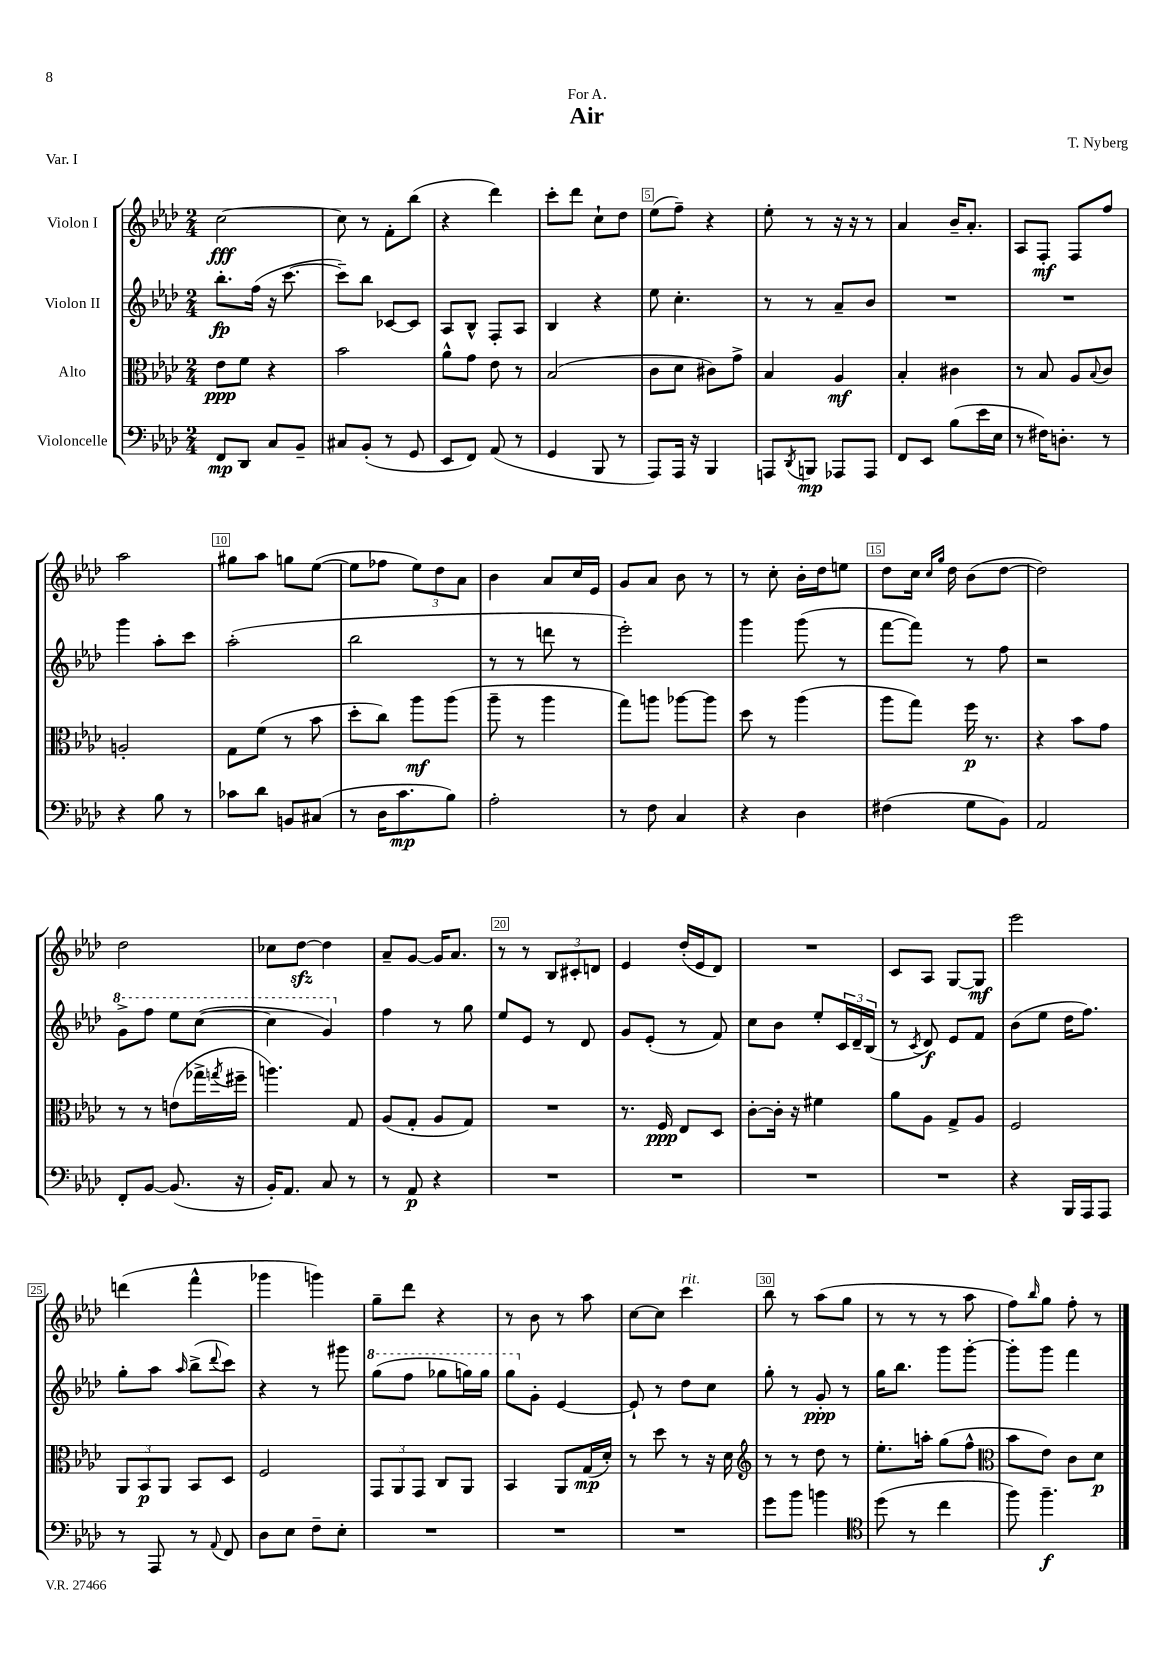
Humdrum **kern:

**kern	**kern	**kern	**kern
*staff4	*staff3	*staff2	*staff1
*clefF4	*clefC3	*clefG2	*clefG2
*k[b-e-a-d-]	*k[b-e-a-d-]	*k[b-e-a-d-]	*k[b-e-a-d-]
*M2/4	*M2/4	*M2/4	*M2/4
8FF/L	8e-\L	8.bb-'\L	[2cc\
8DD-/J	8f\J	.	.
.	.	(16ff\Jk	.
8C/L	4r	16r	.
.	.	[8.ccc\	.
8BB-~/J	.	.	.
=	=	=	=
8C#/L	2b-\	8ccc~\]L)	8cc\]
(8BB-'/J	.	8bb-\J	8r
8r	.	[8c-/L	8f'\L
8GG/	.	8c-/]J	(8bb-\J
=	=	=	=
8EE-/L	8a-^^\L	8A-/L	4r
8FF/J)	8g\J	8B-^^/J	.
(8AA-/	8e-\	8F'/L	4ddd-\)
8r	8r	8A-/J	.
=	=	=	=
4GG/	(2B-/	4B-/	8ccc'\L
.	.	.	8ddd-\J
8BBB-/	.	4r	8cc`\L
8r	.	.	8dd-\J
=	=	=	=
8AAA-/L)	8c\L	8ee-\	(8ee-\L
16AAA-/Jk	8d-\J	4.cc'\	8ff~\J)
16r	.	.	.
4BBB-/	8c#\L)	.	4r
.	8g^\J	.	.
=	=	=	=
8AAA/L	4B-/	8r	8ee-'\
8qDD-/	.	.	.
8BBB/J	.	8r	8r
8AAA-/L	4A-/	8a-~/L	16r
.	.	.	16r
8AAA-/J	.	8b-/J	8r
=	=	=	=
8FF/L	4B-'/	2r	4a-/
8EE-/J	.	.	.
(8B-\L	4c#\	.	16b-~/LK
.	.	.	8.a-'/J
16e-\L	.	.	.
16E-\JJ	.	.	.
=	=	=	=
8r	8r	2r	8A-/L
16F#\LK)	8B-/	.	8F'/J
8.D'\J	.	.	.
.	8A-/L	.	8F/L
.	8qqB-/	.	.
8r	8c/J	.	8ff/J
=	=	=	=
4r	2A'/	4ggg\	2aa-\
8B-\	.	8aa-'\L	.
8r	.	8ccc\J	.
=	=	=	=
8c-\L	8G\L	(2aa-'\	8gg#\L
8d-\J	(8f\J	.	8aa-\J
8BB/L	8r	.	8gg\L
(8C#/J	8b-\	.	([8ee-\J
=	=	=	=
8r	8dd-'\L	2bb-\	8ee-\]L
16D-\LK	8cc\J)	.	8ff-\J
8.c\	.	.	.
.	8aa-\L	.	12ee-\L)
.	.	.	12dd-\
8B-\J)	(8aa-\J	.	.
.	.	.	12a-\J
=	=	=	=
2A-'\	8aa-~\	8r	4b-\
.	8r	8r	.
.	4aa-\	8ddd\	8a-/L
.	.	8r	16cc/L
.	.	.	16e-/JJ
=	=	=	=
8r	8gg\L)	2eee-'\)	8g/L
8F\	8aa\J	.	8a-/J
4C/	[8aa-\L	.	8b-\
.	8aa-\]J	.	8r
=	=	=	=
4r	8dd-\	4ggg\	8r
.	8r	.	8cc'\
4D-\	(4aa-\	(8ggg\	16b-'\LL
.	.	.	16dd-\J
.	.	8r	8ee\J
=	=	=	=
(4F#\	8aa-\L	[8fff\L	8dd-\L
.	8gg\J)	8fff\]J)	16cc\Jk
.	.	.	16qqcc/LL
.	.	.	16qqgg/JJ
.	.	.	16dd-\
8G\L	16ff\	8r	(8b-\L
.	8.r	.	.
8BB-\J)	.	8ff\	[8dd-\J
=	=	=	=
2AA-/	4r	2r	2dd-\])
.	8b-\L	.	.
.	8g\J	.	.
=	=	=	=
8FF'/L	8r	8gg^\L	2dd-\
[8BB-/J	8r	8fff\J	.
(8.BB-/]	(8e\L	8eee-\L	.
.	16gg-^\L	([8ccc\J	.
.	8qgg/	.	.
16r	16ff#~\JJ	.	.
=	=	=	=
16BB-'/LK)	4.aa\)	4ccc\]	8cc-\L
8.AA-/J	.	.	.
.	.	.	[8dd-\J
8C/	.	4gg/)	4dd-\]
8r	8G/	.	.
=	=	=	=
8r	(8A-/L	4ff\	8a-~/L
8AA-/	8G'/J	.	[8g/J
4r	8A-/L	8r	16g/]LK
.	.	.	8.a-/J
.	8G/J)	8gg\	.
=	=	=	=
2r	2r	8ee-/L	8r
.	.	8e-/J	8r
.	.	8r	12B-/L
.	.	.	12c#'/
.	.	8d-/	.
.	.	.	12d/J
=	=	=	=
2r	8.r	8g/L	4e-/
.	.	(8e-'/J	.
.	16F/	.	.
.	8E-/L	8r	(16dd-'/LL
.	.	.	16e-/J
.	8D-/J	8f/)	8d-/J)
=	=	=	=
2r	[8c'\L	8cc\L	2r
.	16c'\]Jk	8b-\J	.
.	16r	.	.
.	4f#\	8ee-'/L	.
.	.	24c/L	.
.	.	24d-~/	.
.	.	(24B-/JJ	.
=	=	=	=
2r	8a-\L	8r	8c/L
.	.	8qc/	.
.	8A-\J	8d-/)	8A-/J
.	8G^/L	8e-/L	[8G/L
.	8A-/J	8f/J	8G/]J
=	=	=	=
4r	2F/	(8b-\L	2eee-\
.	.	8ee-\J	.
16BBB-/LL	.	16dd-\LK	.
16AAA-/J	.	8.ff\J)	.
8AAA-/J	.	.	.
=	=	=	=
8r	12AA-/L	8gg'\L	(4ddd\
.	12BB-/	.	.
8AAA-/	.	8aa-\J	.
.	12AA-/J	.	.
.	.	16qqaa-/	.
8r	8BB-/L	(8bb-^\L	4fff^^\
8qqAA-/	.	8qqddd-/	.
8FF/	8D-/J	8ccc\J)	.
=	=	=	=
8D-\L	2F/	4r	4ggg-\
8E-\J	.	.	.
8F~\L	.	8r	4ggg\)
8E-'\J	.	8ggg#\	.
=	=	=	=
2r	12GG/L	(8ggg\L	8gg~\L
.	12AA-/	.	.
.	.	8fff\J	8ddd-\J
.	12GG/J	.	.
.	8C/L	8ggg-\L	4r
.	8AA-/J	16ggg\L)	.
.	.	16ggg\JJ	.
=	=	=	=
2r	4BB-/	8ggg\L	8r
.	.	8g'\J	8b-\
.	8AA-/L	[4e-/	8r
.	(16G/L	.	8aa-\
.	16d-'/JJ)	.	.
=	=	=	=
2r	8r	8e-`/]	[8cc\L
.	8dd-\	8r	8cc\]J
.	8r	8dd-\L	4ccc\
.	16r	8cc\J	.
.	16d-\	.	.
=	=	=	=
*	*clefG2	*	*
8g\L	8r	8gg'\	8bb-\
8b-\J	8r	8r	8r
4b\	8dd-\	8g'/	(8aa-\L
.	8r	8r	8gg\J
=	=	=	=
*clefC4	*	*	*
(8dd-\	8.ee-'\L	16gg\LK	8r
.	.	8.bb-\J	.
8r	.	.	8r
.	16aa'\Jk	.	.
4cc\	(8gg\L	8ggg\L	8r
.	8ff^^\J	[8ggg'\J	8aa-\
=	=	=	=
*	*clefC3	*	*
8ff\)	8b-\L	8ggg'\]L	8ff\L)
.	.	.	16qqbb-/
4.ff~\	8e-\J)	8ggg\J	8gg\J
.	8c\L	4fff\	8ff'\
.	8d-\J	.	8r
==	==	==	==
*-	*-	*-	*-
